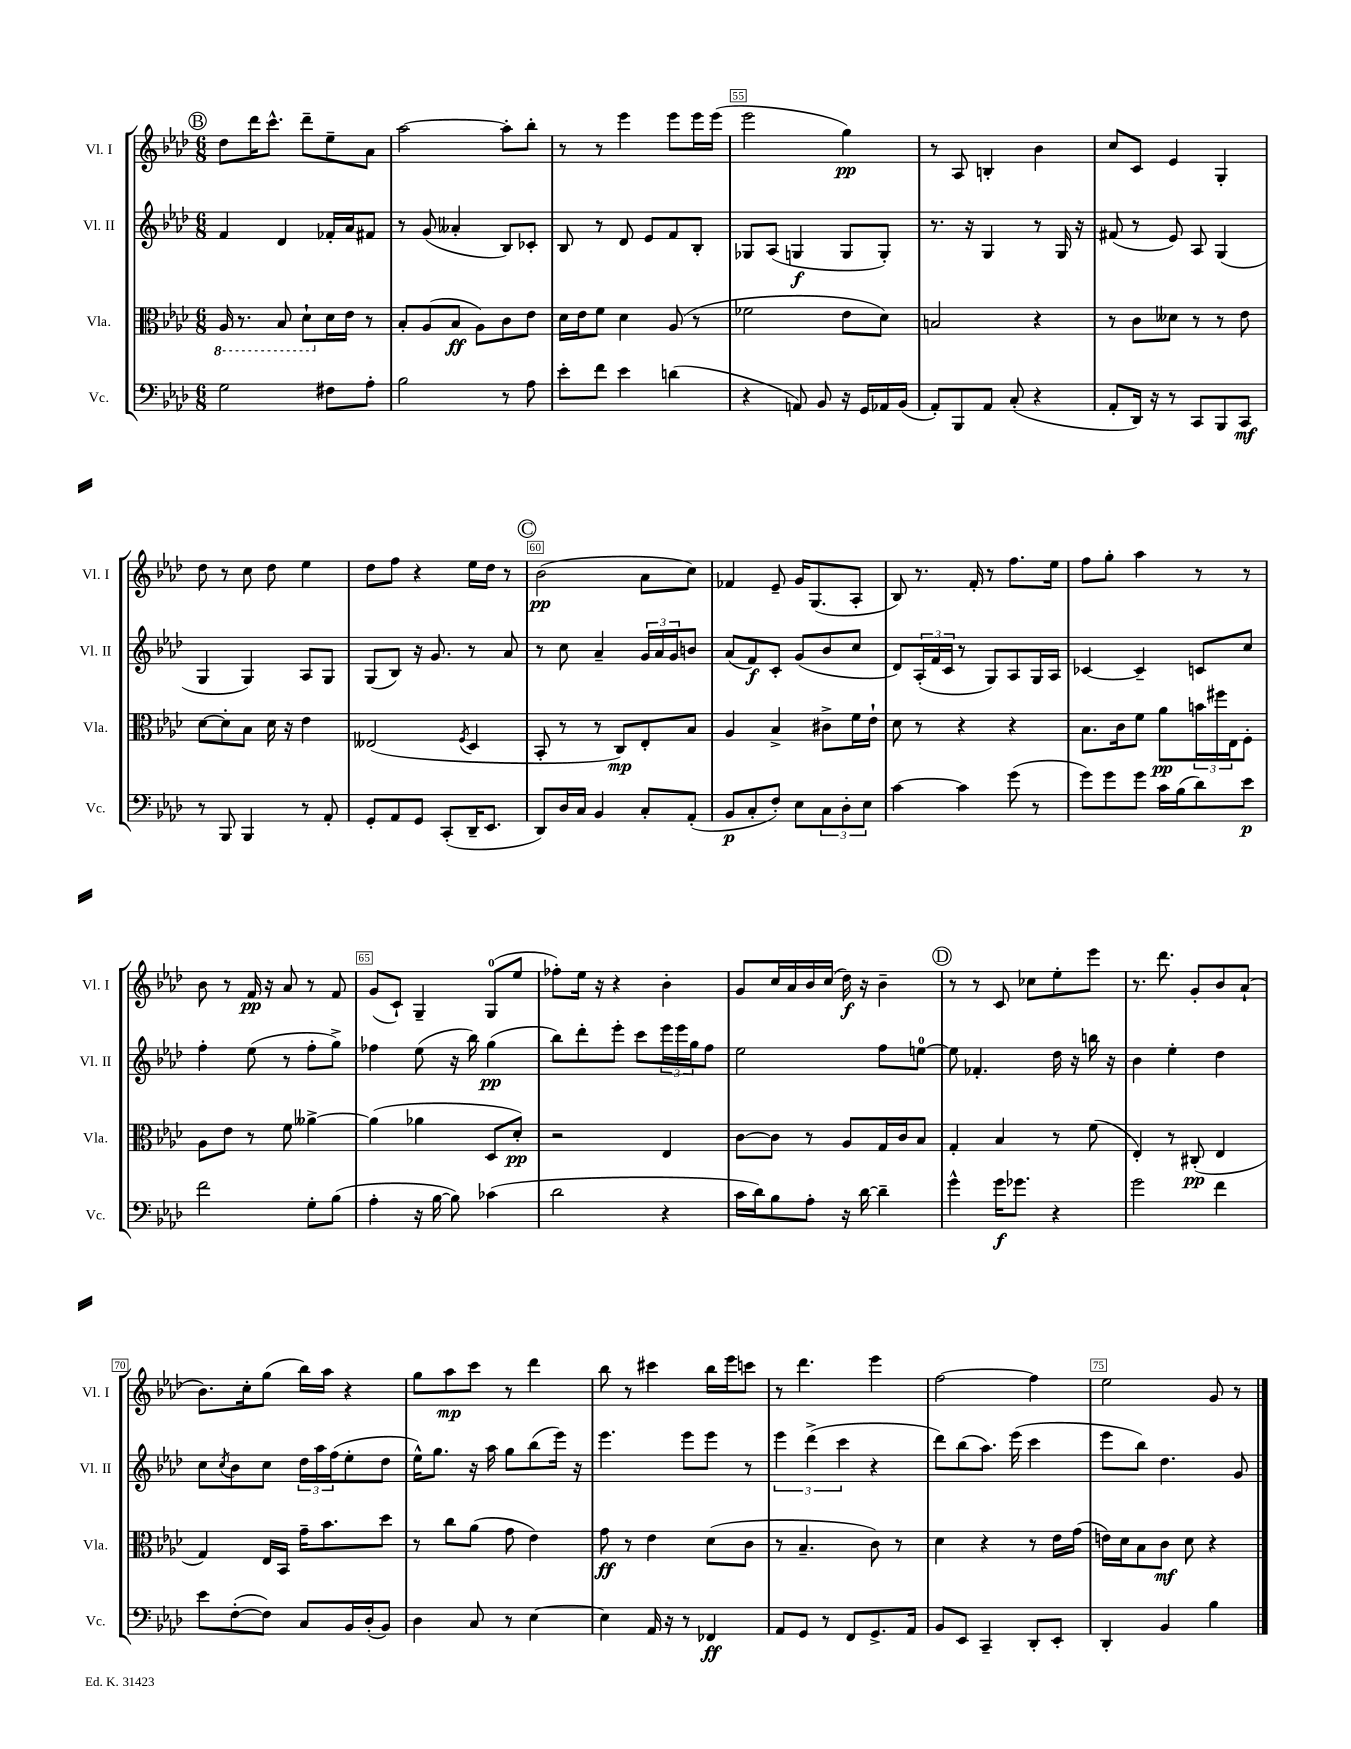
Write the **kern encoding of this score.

**kern	**dynam	**kern	**dynam	**kern	**dynam	**kern	**dynam
*part4	*part4	*part3	*part3	*part2	*part2	*part1	*part1
*staff4	*staff4	*staff3	*staff3	*staff2	*staff2	*staff1	*staff1
*I"Vc.	*	*I"Vla.	*	*I"Vl. II	*	*I"Vl. I	*
*I'Vc.	*	*I'Vla.	*	*I'Vl. II	*	*I'Vl. I	*
*clefF4	*	*clefC3	*	*clefG2	*	*clefG2	*
*k[b-e-a-d-]	*	*k[b-e-a-d-]	*	*k[b-e-a-d-]	*	*k[b-e-a-d-]	*
*M6/8	*	*M6/8	*	*M6/8	*	*M6/8	*
*	*	*8ba	*	*	*	*	*
!!LO:REH:place=s1:t=B
=52	=52	=52	=52	=52	=52	=52	=52
2G\	.	16AA-/	.	4f/	.	8dd-\L	.
.	.	8.r	.	.	.	.	.
.	.	.	.	.	.	16ddd-\K	.
.	.	.	.	.	.	8.ccc^^\J	.
.	.	8BB-/	.	4d-/	.	.	.
.	.	8D-`\L	.	.	.	8ddd-~\L	.
*	*	*X8ba	*	*	*	*	*
8F#X\L	.	16d-\L	.	16f-X'/LL	.	8ee-~\	.
.	.	16e-\JJ	.	16a-/J	.	.	.
8A-'\J	.	8r	.	8f#X/J	.	8a-\J	.
=53	=53	=53	=53	=53	=53	=53	=53
2B-\	.	8B-'/L	.	8r	.	[2aa-\	.
.	.	(8A-/	.	(8g/	.	.	.
.	.	8B-/J	ff	4a--X'/	.	.	.
.	.	8A-\L)	.	.	.	.	.
8r	.	8c\	.	8B-/L)	.	8aa-'\L]	.
8A-\	.	8e-\J	.	8c-X'/J	.	8bb-'\J	.
=54	=54	=54	=54	=54	=54	=54	=54
8e-'\L	.	16d-\LL	.	8B-/	.	8r	.
.	.	16e-\J	.	.	.	.	.
8f\J	.	8f\J	.	8r	.	8r	.
4e-\	.	4d-\	.	8d-/	.	4eee-\	.
.	.	.	.	8e-/L	.	.	.
(4dn\	.	(8A-/	.	8f/	.	8eee-\L	.
.	.	8r	.	8B-'/J	.	16eee-\L	.
.	.	.	.	.	.	(16eee-\JJ	.
=55	=55	=55	=55	=55	=55	=55	=55
4r	.	2f-X\	.	8G-X/L	.	2eee-\	.
.	.	.	.	(8A-/J	.	.	.
8AAn/)	.	.	.	4Gn/	f	.	.
8BB-/	.	.	.	.	.	.	.
16r	.	8e-\L	.	8G/L	.	4gg\)	pp
16GG/LL	.	.	.	.	.	.	.
16AA-X/	.	8d-\J)	.	8G'/J)	.	.	.
(16BB-/JJ	.	.	.	.	.	.	.
=56	=56	=56	=56	=56	=56	=56	=56
8AA-'/L)	.	2Bn/	.	8.r	.	8r	.
8BBB-/	.	.	.	.	.	8A-/	.
.	.	.	.	16r	.	.	.
8AA-/J	.	.	.	4G/	.	4Bn'/	.
(8C'/	.	.	.	.	.	.	.
4r	.	4r	.	8r	.	4b-\	.
.	.	.	.	16G/	.	.	.
.	.	.	.	16r	.	.	.
=57	=57	=57	=57	=57	=57	=57	=57
8AA-'/L	.	8r	.	(8f#X/	.	8cc/L	.
16DD-/Jk)	.	8c\L	.	8r	.	8c/J	.
16r	.	.	.	.	.	.	.
8r	.	8d--X\J	.	8e-/)	.	4e-/	.
8CC/L	.	8r	.	8A-/	.	.	.
8BBB-/	.	8r	.	(4G/	.	4G'/	.
8CC/J	mf	8e-\	.	.	.	.	.
!!LO:LB:g=z
=58	=58	=58	=58	=58	=58	=58	=58
8r	.	[8d-\L	.	4G/	.	8dd-\	.
8BBB-/	.	8d-'\]	.	.	.	8r	.
4BBB-/	.	8B-\J	.	4G/)	.	8cc\	.
.	.	16d-\	.	.	.	8dd-\	.
.	.	16r	.	.	.	.	.
8r	.	4e-\	.	8A-/L	.	4ee-\	.
8AA-'/	.	.	.	8G/J	.	.	.
=59	=59	=59	=59	=59	=59	=59	=59
8GG'/L	.	(2E--X/	.	(8G/L	.	8dd-\L	.
8AA-/	.	.	.	8B-/J)	.	8ff\J	.
8GG/J	.	.	.	16r	.	4r	.
.	.	.	.	8.g/	.	.	.
(8CC'/L	.	.	.	.	.	.	.
.	.	8qF/	.	.	.	.	.
16DD-~/K	.	4D-/	.	8r	.	16ee-\LL	.
8.EE-/J	.	.	.	.	.	16dd-\JJ	.
.	.	.	.	8a-/	.	8r	.
!!LO:REH:place=s1:t=C
=60	=60	=60	=60	=60	=60	=60	=60
8DD-/L)	.	8BB-'/	.	8r	.	(2b-\	pp
16D-/L	.	8r	.	8cc\	.	.	.
16C/JJ	.	.	.	.	.	.	.
4BB-/	.	8r	.	4a-~/	.	.	.
.	.	8C/L)	mp	.	.	.	.
8C'/L	.	8E-'/	.	24g/LL	.	8a-\L	.
.	.	.	.	24a-/	.	.	.
.	.	.	.	24g/J	.	.	.
(8AA-'/J	.	8B-/J	.	8bn/J	.	8cc\J)	.
=61	=61	=61	=61	=61	=61	=61	=61
8BB-/L	p	4A-/	.	(8a-/L	.	4f-X/	.
8C'/	.	.	.	8f/)	f	.	.
8F'/J)	.	4B-^/	.	8c'/J	.	8e-~/	.
8E-\L	.	.	.	(8g/L	.	16g/KL	.
.	.	.	.	.	.	(8.G/	.
12C\	.	8c#X^\L	.	8b-/	.	.	.
12D-'\	.	.	.	.	.	.	.
.	.	16f\L	.	8cc/J	.	8A-'/J	.
12E-\J	.	.	.	.	.	.	.
.	.	16e-`\JJ	.	.	.	.	.
=62	=62	=62	=62	=62	=62	=62	=62
[4c\	.	8d-\	.	8d-/L)	.	8B-/)	.
.	.	8r	.	(24A-'/L	.	8.r	.
.	.	.	.	24f/	.	.	.
.	.	.	.	24c/JJ	.	.	.
4c\]	.	4r	.	8r	.	.	.
.	.	.	.	.	.	16f'/	.
.	.	.	.	8G/L)	.	8r	.
(8g\	.	4r	.	8A-/	.	8.ff\L	.
8r	.	.	.	16G/L	.	.	.
.	.	.	.	16A-/JJ	.	16ee-\Jk	.
=63	=63	=63	=63	=63	=63	=63	=63
8g\L)	.	8.B-\L	.	[4c-X/	.	8ff\L	.
8g\	.	.	.	.	.	8gg'\J	.
.	.	16c\k	.	.	.	.	.
8g\J	.	8f\J	.	4c-~/]	.	4aa-\	.
16c\LL	.	8a-\L	pp	.	.	.	.
(16B-\J	.	.	.	.	.	.	.
8d-\)	.	24bn\L	.	8cn/L	.	8r	.
.	.	24ff#X\	.	.	.	.	.
.	.	24E-\J	.	.	.	.	.
8e-\J	p	8F'\J	.	8cc/J	.	8r	.
!!LO:LB:g=z
=64	=64	=64	=64	=64	=64	=64	=64
2f\	.	8A-\L	.	4ff'\	.	8b-\	.
.	.	8e-\J	.	.	.	8r	.
.	.	8r	.	(8ee-\	.	16f/	pp
.	.	.	.	.	.	16r	.
.	.	8f\	.	8r	.	8a-/	.
8G'\L	.	[4a--X^\	.	8ff'\L	.	8r	.
(8B-\J	.	.	.	8gg^\J)	.	8f/	.
=65	=65	=65	=65	=65	=65	=65	=65
4A-'\	.	(4a--\]	.	4ff-X\	.	(8g/L	.
.	.	.	.	.	.	8c`/J)	.
16r	.	4a-X\	.	(8ee-\	.	4G~/	.
[16B-\	.	.	.	.	.	.	.
8B-\])	.	.	.	16r	.	.	.
.	.	.	.	16bb-\)	.	.	.
(4c-X\	.	8D-/L	.	(4gg\	pp	(8G/L	.
.	.	8d-'/J)	pp	.	.	8ee-/J	.
=66	=66	=66	=66	=66	=66	=66	=66
2d-\	.	2r	.	8bb-\L)	.	8ff-X'\L)	.
.	.	.	.	8ddd-'\	.	16ee-\Jk	.
.	.	.	.	.	.	16r	.
.	.	.	.	8eee-'\J	.	4r	.
.	.	.	.	8ccc\L	.	.	.
4r	.	4E-/	.	24eee-\L	.	4b-'\	.
.	.	.	.	24eee-\	.	.	.
.	.	.	.	24gg\J	.	.	.
.	.	.	.	8ff\J	.	.	.
=67	=67	=67	=67	=67	=67	=67	=67
16c\LL	.	[8c\L	.	2ee-\	.	8g/L	.
16d-\J)	.	.	.	.	.	.	.
8B-\	.	8c\J]	.	.	.	16cc/L	.
.	.	.	.	.	.	16a-/	.
8A-'\J	.	8r	.	.	.	16b-/	.
.	.	.	.	.	.	(16cc/JJ	.
16r	.	8A-/L	.	.	.	16dd-\)	f
[16d-\	.	.	.	.	.	16r	.
4d-~\]	.	16G/L	.	8ff\L	.	4b-~\	.
.	.	16c/J	.	.	.	.	.
.	.	8B-/J	.	[8een\J	.	.	.
!!LO:REH:place=s1:t=D
=68	=68	=68	=68	=68	=68	=68	=68
4g^^\	.	4G'/	.	8ee\]	.	8r	.
.	.	.	.	4.f-X'/	.	8r	.
16g\KL	f	4B-/	.	.	.	8c/	.
8.g-X\J	.	.	.	.	.	.	.
.	.	.	.	.	.	8cc-X\L	.
4r	.	8r	.	16dd-\	.	8ee-'\	.
.	.	.	.	16r	.	.	.
.	.	(8f\	.	16bbn\	.	8eee-\J	.
.	.	.	.	16r	.	.	.
=69	=69	=69	=69	=69	=69	=69	=69
2g\	.	4E-'/)	.	4b-\	.	8.r	.
.	.	.	.	.	.	8.ddd-\	.
.	.	8r	.	4ee-'\	.	.	.
.	.	(8C#X'/	pp	.	.	8g'/L	.
4f\	.	4E-/	.	4dd-\	.	8b-/	.
.	.	.	.	.	.	(8a-`/J	.
!!LO:LB:g=z
=70	=70	=70	=70	=70	=70	=70	=70
8e-\L	.	4G/)	.	8cc\L	.	8.b-\L)	.
.	.	.	.	8qcc/	.	.	.
([8F'\	.	.	.	8b-\	.	.	.
.	.	.	.	.	.	16cc'\k	.
8F\J])	.	16E-/LL	.	8cc\J	.	(8gg\J	.
.	.	16BB-/JJ	.	.	.	.	.
8C/L	.	16g~\KL	.	24dd-\LL	.	16bb-\LL)	.
.	.	.	.	24aa-\	.	.	.
.	.	8.b-\	.	.	.	16aa-\JJ	.
.	.	.	.	(24ff\J	.	.	.
16BB-/L	.	.	.	8ee-'\	.	4r	.
(16D-'/J	.	.	.	.	.	.	.
8BB-/J)	.	8dd-\J	.	8dd-\J	.	.	.
=71	=71	=71	=71	=71	=71	=71	=71
4D-\	.	8r	.	16ee-^^\KL)	.	8gg\L	.
.	.	.	.	8.gg\J	.	.	.
.	.	8cc\L	.	.	.	8aa-\	mp
8C/	.	(8a-\J	.	16r	.	8ccc\J	.
.	.	.	.	16aa-\	.	.	.
8r	.	8g\	.	8gg\L	.	8r	.
[4E-\	.	4e-\)	.	(8bb-\	.	4ddd-\	.
.	.	.	.	16eee-\Jk)	.	.	.
.	.	.	.	16r	.	.	.
=72	=72	=72	=72	=72	=72	=72	=72
4E-\]	.	8g\	ff	4.eee-\	.	8bb-\	.
.	.	8r	.	.	.	8r	.
16AA-/	.	4e-\	.	.	.	4ccc#X\	.
16r	.	.	.	.	.	.	.
8r	.	.	.	8eee-\L	.	.	.
4FF-X/	ff	(8d-\L	.	8eee-\J	.	16bb-\LL	.
.	.	.	.	.	.	16eee-\J	.
.	.	8c\J	.	8r	.	8cccn\J	.
=73	=73	=73	=73	=73	=73	=73	=73
8AA-/L	.	8r	.	6eee-\	.	8r	.
8GG/J	.	4.B-~/	.	.	.	4.ddd-\	.
.	.	.	.	(6ddd-^\	.	.	.
8r	.	.	.	.	.	.	.
.	.	.	.	6ccc\	.	.	.
8FF/L	.	.	.	.	.	.	.
8.GG^/	.	8c\)	.	4r	.	4eee-\	.
.	.	8r	.	.	.	.	.
16AA-/Jk	.	.	.	.	.	.	.
=74	=74	=74	=74	=74	=74	=74	=74
8BB-/L	.	4d-\	.	8ddd-\L)	.	[2ff\	.
8EE-/J	.	.	.	(8bb-\	.	.	.
4CC~/	.	4r	.	8.aa-\J)	.	.	.
.	.	.	.	(16eee-\	.	.	.
8DD-'/L	.	8r	.	4ccc\	.	4ff\]	.
8EE-'/J	.	16e-\LL	.	.	.	.	.
.	.	(16g\JJ	.	.	.	.	.
=75	=75	=75	=75	=75	=75	=75	=75
4DD-'/	.	16en\LL)	.	8eee-\L	.	2ee-\	.
.	.	16d-\J	.	.	.	.	.
.	.	8B-\	.	8bb-\J)	.	.	.
4BB-/	.	8c\J	mf	4.dd-\	.	.	.
.	.	8d-\	.	.	.	.	.
4B-\	.	4r	.	.	.	8g/	.
.	.	.	.	8g/	.	8r	.
==	==	==	==	==	==	==	==
*-	*-	*-	*-	*-	*-	*-	*-
